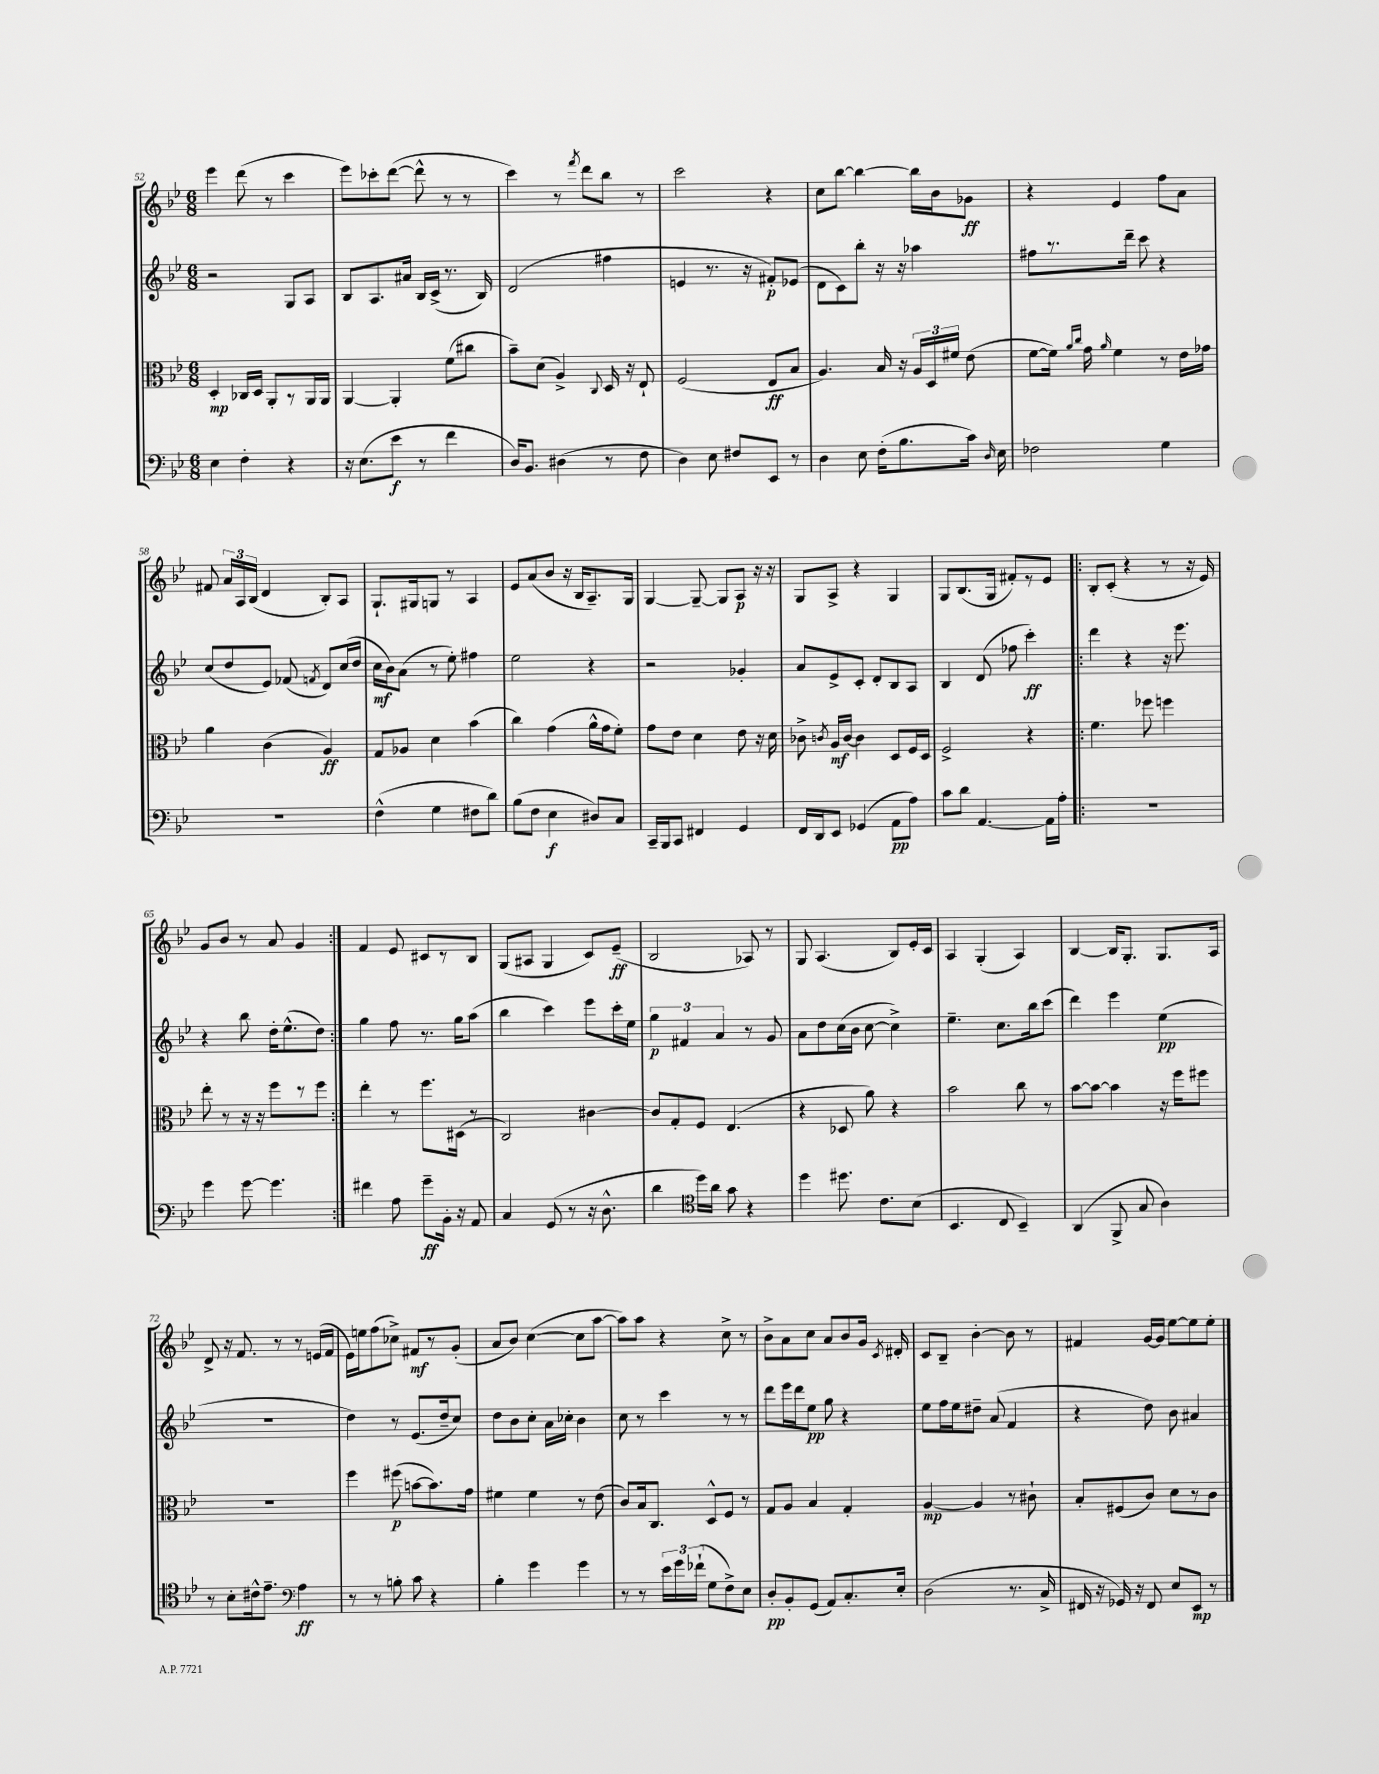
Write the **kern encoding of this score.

**kern	**kern	**kern	**kern
*staff4	*staff3	*staff2	*staff1
*clefF4	*clefC3	*clefG2	*clefG2
*k[b-e-]	*k[b-e-]	*k[b-e-]	*k[b-e-]
*M6/8	*M6/8	*M6/8	*M6/8
4E-	4D'	2r	4eee-
4F'	16C-	.	(8ddd
.	16D	.	.
.	8AA'	.	8r
4r	8r	8G	4ccc
.	16AA	8A	.
.	16AA	.	.
=	=	=	=
16r	[4AA	8B-	8eee-)
(8.E-	.	.	.
.	.	8.A	8ccc-'
8e-	4AA']	.	([8ddd
.	.	16a#	.
8r	.	16B-	8ddd^^]
.	.	(16c^	.
4f	(8f	8.r	8r
.	8cc#	.	8r
.	.	16B-)	.
=	=	=	=
16D)	8b-~)	(2d	4ccc)
8.BB-	.	.	.
.	(8d	.	.
(4D#	4A^)	.	8r
.	.	.	8qfff
.	.	.	8ddd
.	8qqC	.	.
8r	16D	4ff#	8bb-
.	16r	.	.
8F	8E-`	.	8r
=	=	=	=
4D)	(2F	4e	2ccc
8E-	.	8.r	.
8F#	.	.	.
.	.	16r	.
8EE-	8E-	8f#')	4r
8r	8B-	(8e-	.
=	=	=	=
4D	4.A)	8d	8cc
.	.	8c)	[8bb-
8E-	.	8bb-'	4bb-_
(16F'	16B-	16r	.
8.B-	16r	16r	.
.	24A	4aa-	16bb-]
.	24D	.	.
.	.	.	16b-
.	24f#	.	.
16c)	(8e-	.	8g-
16qqD	.	.	.
16E-	.	.	.
=	=	=	=
2F-	[8f	8ff#	4r
.	16f])	8.r	.
.	16qqa	.	.
.	16qqcc	.	.
.	16g	.	.
.	16qqa	.	.
.	4f	.	4e-
.	.	16ddd~	.
.	.	8ccc	.
4G	8r	4r	8ff
.	16e-	.	8a
.	16g-	.	.
=	=	=	=
2.r	4a	(8cc	8f#
.	.	8dd	24a
.	.	.	24A
.	.	.	(24B-
.	(4c	8e-)	4d
.	.	(8f-	.
.	.	8qf	.
.	4A)	8d)	8B-')
.	.	(16cc	8A
.	.	16dd	.
=	=	=	=
(4F^^	8G	16cc	8.G`
.	.	16b-)	.
.	8A-	(8a	.
.	.	.	16G#
4G	4d	8r	8G
.	.	8ee-')	8r
8F#	(4b-	4ff#	4A
8d)	.	.	.
=	=	=	=
(8B-	4cc)	2ee-	8e-
8F	.	.	(8a
4E-	(4g	.	8b-
.	.	.	16r
.	.	.	16B-
8D#)	16a^^	4r	8.A~)
.	16g	.	.
8C	8f')	.	.
.	.	.	16G
=	=	=	=
16CC~	8g	2r	[4G
16BBB-	.	.	.
8CC	8e-	.	.
4FF#	4d	.	8G~_
.	.	.	8G]
4GG	8e-	4g-'	8A
.	16r	.	16r
.	16d	.	16r
=	=	=	=
16FF	8c-^	8a	8G
16DD	.	.	.
.	8qc	.	.
8EE-	16A	8e-^	8A^
.	[16c	.	.
(4GG-	4c]	8c'	4r
.	.	8d'	.
8AA	8D	8B-	4G
8A)	16F	8A	.
.	16D	.	.
=	=	=	=
8c	2F^	4B-	8G
8d	.	.	(8.B-
[4.AA	.	(8d	.
.	.	.	16G
.	.	8ff-	8f#')
.	4r	4ccc')	8r
16AA]	.	.	8e-
16A'	.	.	.
=!|:	=!|:	=!|:	=!|:
2.r	4.f	4ddd	8B-'
.	.	.	(8c'
.	.	4r	4r
.	8ff-	.	.
.	4ff	16r	8r
.	.	8.eee-	.
.	.	.	16r
.	.	.	16e-)
=	=	=	=
4g	8ee-'	4r	8g
.	8r	.	8b-
[8g	16r	8bb-	8r
.	16r	.	.
4.g]	8ff	16dd'	8a
.	.	(8.ee-^^	.
.	8r	.	4g
.	8ff	8dd)	.
=:|!	=:|!	=:|!	=:|!
4f#	4ee-'	4gg	4f
8A	8r	8ff	8e-
8g~	8.ff	8.r	8c#
16BB-'	.	.	8r
16r	(16D#	16gg	.
8AA	8r	(8aa	8B-
=	=	=	=
4C	2C)	4bb-	(8G
.	.	.	8A#
(8GG	.	4ccc)	4G
8r	.	.	.
16r	[4c#	8eee-	8c)
8.D^^	.	.	.
.	.	16ccc'	(8e-~
.	.	16ee-	.
=	=	=	=
4d	8c#]	6gg	2B-
.	8G'	.	.
.	.	6f#	.
*clefC4	*	*	*
16dd)	8F	.	.
16a	.	.	.
.	.	6a	.
8g	(4.E-	.	.
4r	.	8r	8A-)
.	.	8g	8r
=	=	=	=
4dd	4r	8a	8G
.	.	8dd	(4.A
8.dd#	8D-	(16cc	.
.	.	16b-	.
.	8a)	[8cc	.
8.c	.	.	.
.	4r	4cc^])	8B-)
(8B-	.	.	16e-'
.	.	.	16c
=	=	=	=
4.BB-	2b-	4.ee-~	4A
.	.	.	(4G'
8C	.	8.cc	.
4BB-~)	8cc	.	4A)
.	.	16bb-	.
.	8r	(8ccc	.
=	=	=	=
(4AA	[8b-	4ddd)	[4B-
.	8b-_	.	.
8FF^	4b-]	4eee-	16B-]
.	.	.	8.G'
8G	.	.	.
4A)	16r	(4ee-	8.G
.	16ff	.	.
.	8ff#	.	.
.	.	.	16A
=	=	=	=
8r	2.r	2.r	8d^
8B-'	.	.	16r
.	.	.	8.f
16c#^^	.	.	.
8.e-~	.	.	.
.	.	.	8r
*clefF4	*	*	*
4A	.	.	8r
.	.	.	(16e
.	.	.	16f
=	=	=	=
8r	4ff	4dd)	16e-)
.	.	.	16ee
8r	.	.	(8ff
8B'	(8ff#	8r	8cc-^)
8c	[8b	(8.e-	8f#
4r	8.b])	.	8r
.	.	16dd~	.
.	.	8cc)	(8g'
.	16g	.	.
=	=	=	=
4B-'	4f#	8dd	8a
.	.	8b-	8b-)
4g	4f#	8cc'	([4cc
.	.	16a	.
.	.	16cc-'	.
4g	8r	4b-	8cc]
.	(8e-	.	[8aa
=	=	=	=
8r	8c)	8cc	8aa])
8r	16B-	8r	8aa
.	8.C	.	.
24e-	.	4ccc	4r
24g	.	.	.
(24f-`	.	.	.
8G	8D^^	.	.
8F^)	8F	8r	8cc^
8E-	8r	8r	8r
=	=	=	=
8D'	8G	8ddd	8b-^
8BB-'	8A	16eee-	8a
.	.	16ddd	.
(8GG	4B-	8ee-	8cc
8AA)	.	8gg	8a
8.C'	4G'	4r	8b-
.	.	.	16g
.	.	.	8qc
16E-'	.	.	16d#'
=	=	=	=
(2D	[4A	8ee-	8c
.	.	16ff	8B-~
.	.	16ee-	.
.	4A]	8dd#~	[4b-'
.	.	(8a	.
8.r	8r	4f	8b-]
.	8c#`	.	8r
16C^	.	.	.
=	=	=	=
16FF#	8B-'	4r	4f#
16r	.	.	.
16GG-)	(8F#	.	.
16r	.	.	.
8FF#	8c)	8dd)	[16g
.	.	.	16g]
8E-	8d	8b-	[8ee-
8EE-	8r	4a#	8ee-]
8r	8c	.	8ee-'
==	==	==	==
*-	*-	*-	*-
